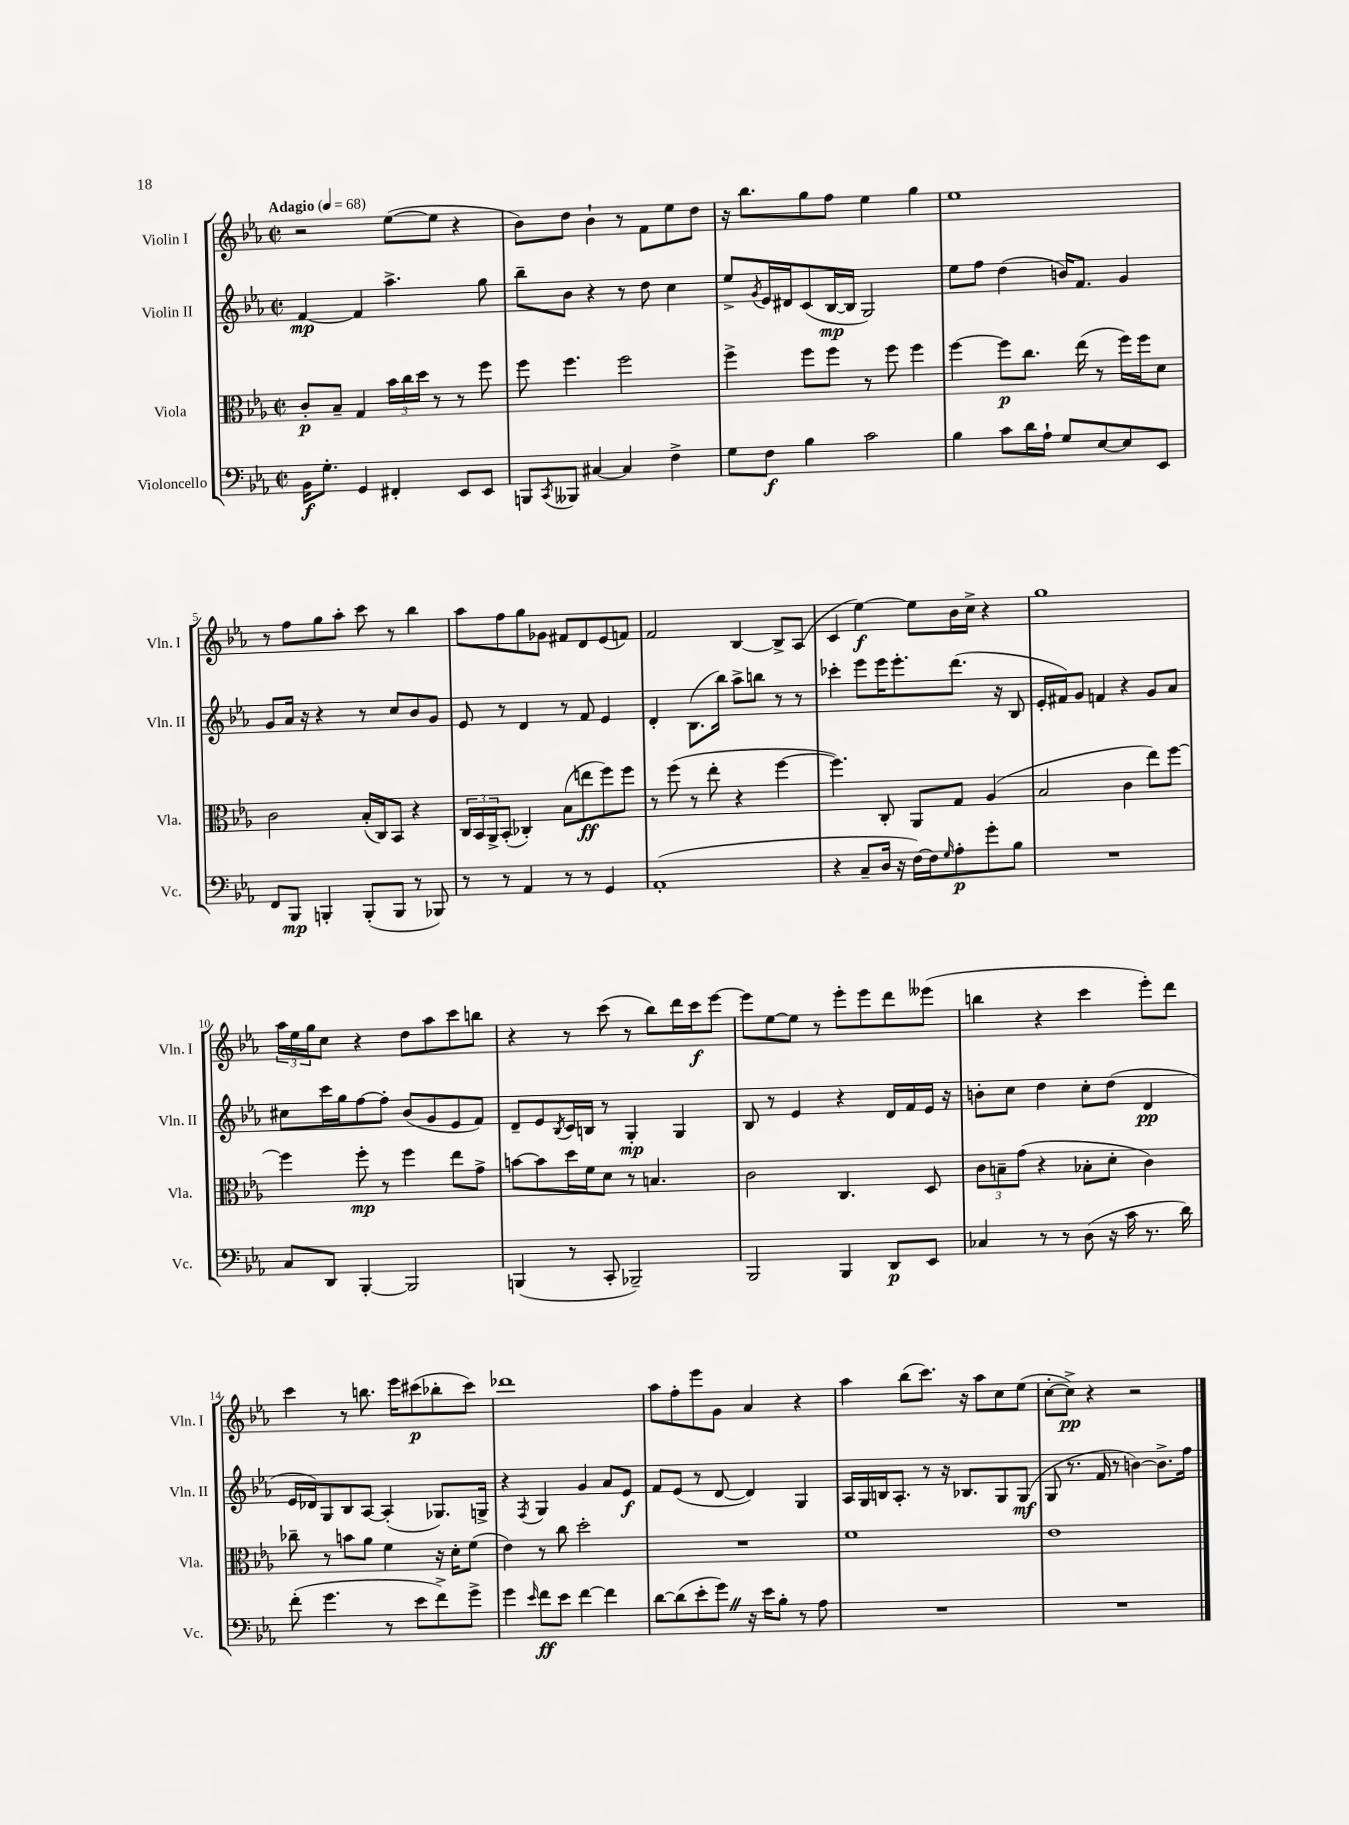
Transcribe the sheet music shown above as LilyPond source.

<<
\new StaffGroup <<
\new Staff = "s0" \with { instrumentName = "Violin I" shortInstrumentName = "Vln. I" } {
    \clef treble \key ees \major \defaultTimeSignature \time 2/2 \tempo "Adagio" 4 = 68
    r2 ees''8~( ees''8 r4 |
    bes'8) d''8 bes'4-! r8 f'8 ees''8 d''8 |
    r16 bes''8. g''8 f''8 ees''4 g''4 |
    ees''1 |
    r8 f''8 g''8 aes''8-. c'''8 r8 bes''4 |
    aes''8 f''8 g''8 ges'8 fis'8 d'8 ees'8( f'8) |
    f'2 bes4~ bes8-> aes8( |
    c'4 ees''4~\f) ees''8 bes'16 c''16-> r4 |
    g''1 |
    \tuplet 3/2 { aes''16 ees''16 g''16 } c''8 r4 d''8 aes''8 c'''8 b''8 |
    r4 r8 c'''8( r8 bes''8) d'''16 c'''16\f ees'''8~ |
    ees'''8 ees''8~ ees''8 r8 ees'''8-. ees'''8 d'''8 eeses'''8( |
    b''4 r4 c'''4 ees'''8-.) d'''8 |
    c'''4 r8 b''8. ees'''16 cis'''8\p( bes''8-. cis'''8) |
    des'''1 |
    aes''8 f''8-. ees'''8 g'8 aes'4 r4 |
    aes''4 bes''8( c'''8.) r16 aes''8 c''8 ees''8( |
    c''8~-. c''8->\pp) r4 r2 \bar "|." |
}
\new Staff = "s1" \with { instrumentName = "Violin II" shortInstrumentName = "Vln. II" } {
    \clef treble \key ees \major \defaultTimeSignature \time 2/2
    f'4~\mp f'4 aes''4.-> g''8 |
    bes''8-- bes'8 r4 r8 d''8 c''4 |
    ees''8-> \acciaccatura { g'8 } ees'16 dis'16 c'8( bes16~\mp bes16 g2) |
    ees''8 f''8 d''4( b'16) f'8. g'4 |
    g'8 aes'16 r16 r4 r8 c''8 bes'8 g'8 |
    ees'8 r8 d'4 r8 f'8 ees'4 |
    d'4-. bes8.( bes''16) aes''8-> b''8 r8 r8 |
    ces'''4-. ees'''8 ees'''16 ees'''8.-. d'''8.( r16 bes8 |
    ees'16-. fis'16) g'8 f'4 r4 g'8 aes'8 |
    cis''8 c'''16 g''16 f''8~ f''8-. bes'8( g'8 ees'8 f'8) |
    d'8-- ees'8 \acciaccatura { bes8 } c'16 b16 r8 g4-.\mp g4 |
    bes8 r8 ees'4 r4 d'16 f'16 ees'16 r16 |
    b'8-. c''8 d''4 c''8-. d''8( d'4\pp |
    ees'16 des'16) g8 bes8 aes8~ aes4-.( ges8.) g16-> |
    r4 \acciaccatura { f8 } g4 g'4 aes'8 ees'8\f |
    f'8 ees'8( r8 d'8~ d'4) g4 |
    aes16 g16 b16 aes8.-. r8 r16 bes8. g8 g8\mf( |
    g8 r8. f'16 r8 b'4~) b'8.-> f''16 \bar "|." |
}
\new Staff = "s2" \with { instrumentName = "Viola" shortInstrumentName = "Vla." } {
    \clef alto \key ees \major \defaultTimeSignature \time 2/2
    c'8-.\p bes8-- g4 \tuplet 3/2 { bes'16 c''16 d''16 } r8 r8 f''8 |
    f''8 f''4. f''2 |
    f''4-> f''8 f''8 r8 f''8 f''4 |
    f''4~ f''8\p c''8. ees''16( r8 f''16) f''16 d'8 |
    c'2 bes16-.( c16) bes,8 r4 |
    \tuplet 3/2 { c16 bes,16 aes,16-> } bes,8-.( ces4-.) bes8( e''8\ff f''8) f''8 |
    r8 f''8( r8 ees''8-. r4 f''4~ |
    f''4.) c8-. aes,8 g8 aes4( |
    bes2 c'4 ees''8) f''8~ |
    f''4 f''8-.\mp r8 f''4 ees''8 g'8-> |
    b'8~ b'8 d''16 f'16 d'8 r8 b4. |
    c'2 c4. d8 |
    \tuplet 3/2 { c'8 b8-- g'8( } r4 bes8-. d'8-. c'4) |
    ces''8-- r8 b'8 aes'8 f'4 r16 d'16-. f'8( |
    ees'4) r8 c''8 d''2-. |
    R1 |
    f'1 |
    ees'1 \bar "|." |
}
\new Staff = "s3" \with { instrumentName = "Violoncello" shortInstrumentName = "Vc." } {
    \clef bass \key ees \major \defaultTimeSignature \time 2/2
    bes,16\f g8.-. g,4 fis,4-. ees,8 ees,8 |
    b,,8 \acciaccatura { c,8 } beses,,8 cis4~ cis4 f4-> |
    g8 f8\f bes4 c'2 |
    bes4 c'8 d'16 aes16-! g8 ees8~ ees8 ees,8 |
    f,8 bes,,8\mp b,,4-. b,,8-.( b,,8 r8 bes,,8) |
    r8 r8 aes,4 r8 r8 g,4 |
    aes,1-.( |
    r4 c8-- d16 r16 f16~) f16 \grace { g16 } aes8-.\p g'8-. bes8 |
    R1 |
    c8 d,8 bes,,4~-. bes,,2 |
    b,,4( r8 c,8-. bes,,2--) |
    bes,,2 bes,,4 d,8\p ees,8 |
    ces4 r8 r8 d8( r16 c'16 r8. d'16) |
    f'8-.( g'4. r8 ees'8 f'8->) g'8-> |
    g'4 \grace { ees'16 } f'8\ff ees'8 f'4~ f'4 |
    d'8~ d'8( ees'8-. g'8) \once \override BreathingSign.text = \markup { \musicglyph "scripts.caesura.straight" } \breathe r16 ees'16 bes8-. r8 aes8 |
    R1 |
    R1 \bar "|." |
}
>>
>>
